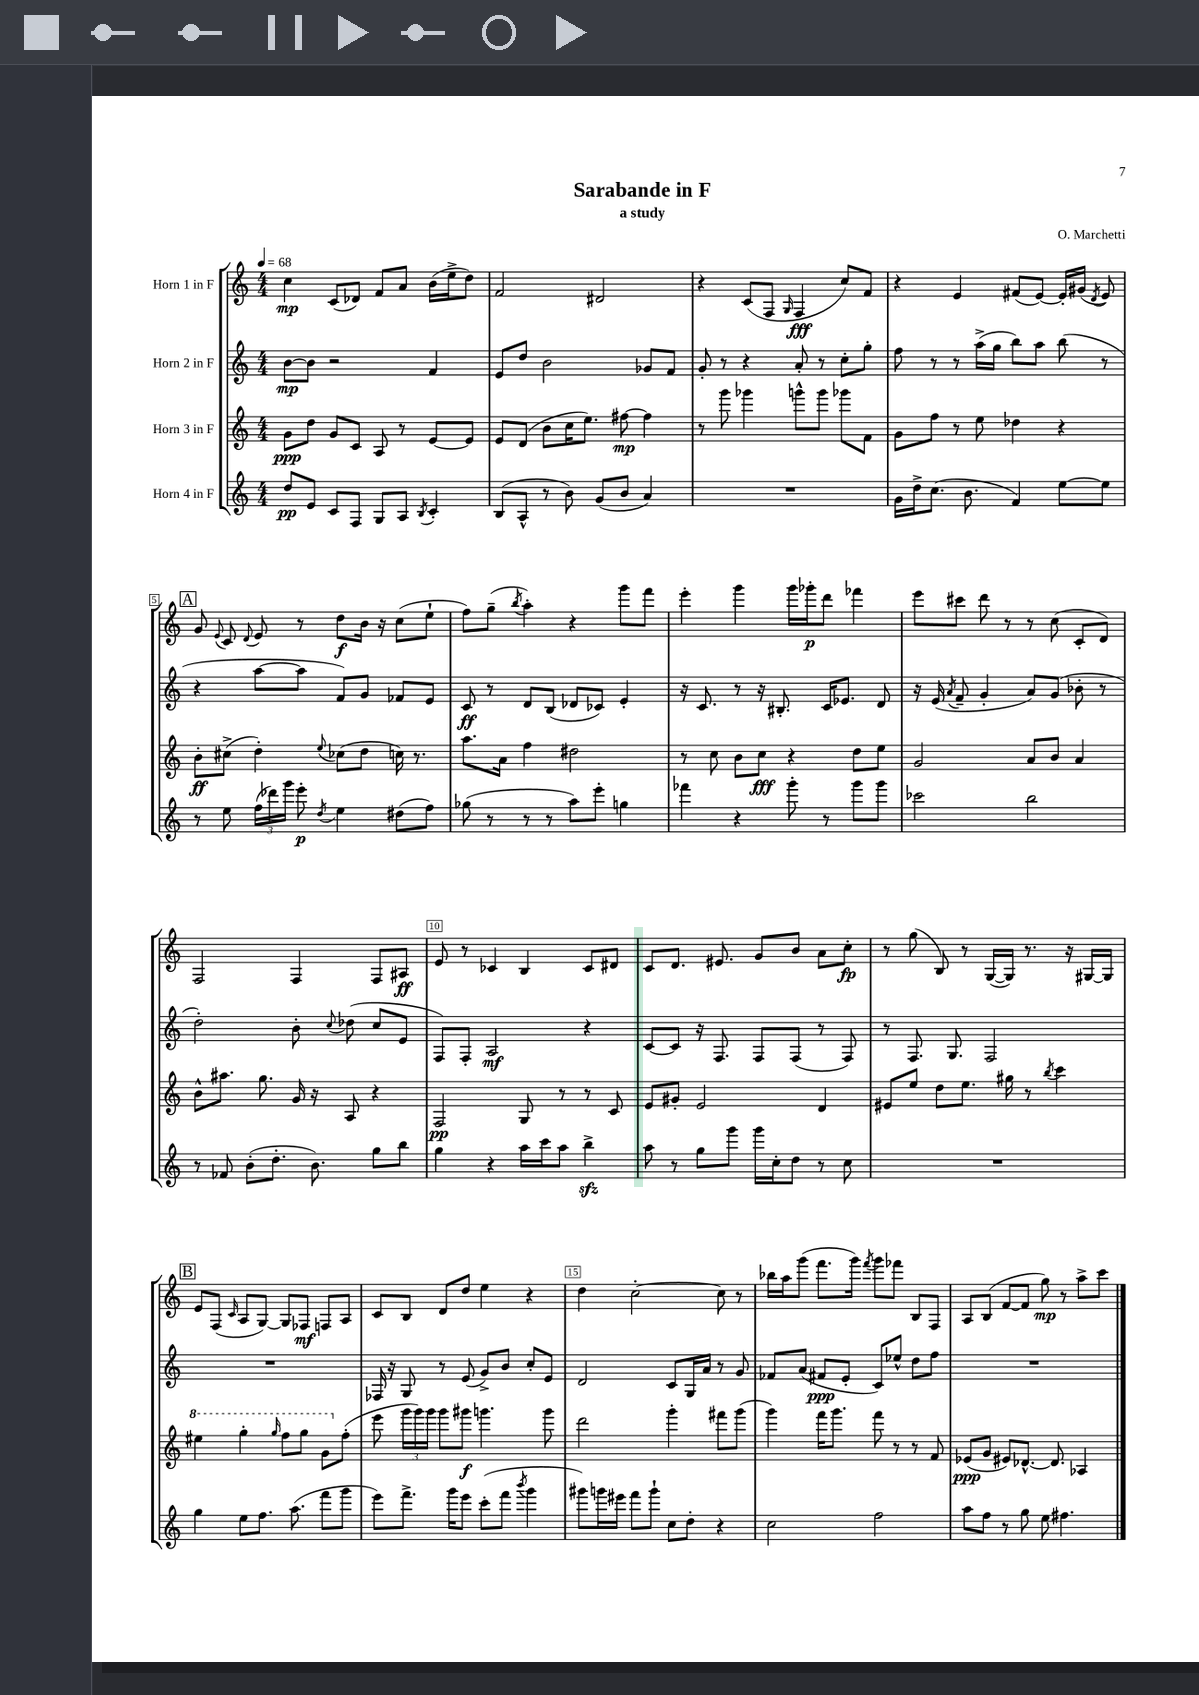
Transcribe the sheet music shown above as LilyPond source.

\header { title = "Sarabande in F" composer = "O. Marchetti" subtitle = "a study" }
<<
\new StaffGroup <<
\new Staff = "s0" \with { instrumentName = "Horn 1 in F" } {
    \clef treble \key c \major \numericTimeSignature \time 4/4 \tempo 4 = 68
    \autoBeamOff c''4\mp c'8[( des'8]) f'8[ a'8] b'16[( e''16-> d''8]) |
    f'2 dis'2 |
    r4 c'8[( f8] \grace { g16 } f4\fff c''8[) f'8] |
    r4 e'4 fis'8[( e'8]~) e'16[-. gis'16]( \acciaccatura { d'8 } e'8) |
    \mark \markup { \box "A" } g'8 \appoggiatura { e'8 } c'8 \appoggiatura { d'8 } e'8 r8 d''8[\f b'16] r16 c''8[( e''8]-! |
    f''8[) g''8]--( \acciaccatura { b''8 } a''4-.) r4 g'''8[ f'''8] |
    e'''4-. g'''4 g'''16[ ges'''16-.\p d'''8] fes'''4 |
    e'''8[ cis'''8] d'''8 r8 r8 c''8( c'8[-. d'8]) |
    f2 f4 f8[ ais8]\ff |
    e'8 r8 ces'4 b4 ces'8[ dis'8] |
    c'8[ d'8.] eis'8. g'8[ b'8] a'8[ c''8]-.\fp |
    r8 g''8( b8) r8 g16[~( g16]) r8. r16 gis16[~ gis16] |
    \mark \markup { \box "B" } e'8[ f8]( \grace { c'16 } a8[ g8]~) g8[ fes8]\mf f8[ a8] |
    c'8[ b8] d'8[ d''8] e''4 r4 |
    d''4 c''2~-. c''8 r8 |
    bes''16[ a''16 g'''8]( f'''8.[ g'''16]) \acciaccatura { f'''8 } g'''8[ fes'''8] b8[ f8] |
    a8[ b8]( f'8[~ f'8] g''8\mp) r8 a''8[-> c'''8] \bar "|." |
}
\new Staff = "s1" \with { instrumentName = "Horn 2 in F" } {
    \clef treble \key c \major \numericTimeSignature \time 4/4
    \autoBeamOff b'8[~\mp b'8] r2 f'4 |
    e'8[ d''8] b'2 ges'8[ f'8] |
    g'8-. r8 r4 a'8-. r8 c''8[-. g''8]-. |
    f''8 r8 r8 a''16[->( g''16] b''8[) a''8] b''8( r8 |
    \mark \markup { \box "A" } r4 a''8[~ a''8] f'8[) g'8] fes'8[ e'8] |
    c'8\ff r8 d'8[ b8]( des'8[ ces'8]) e'4-. |
    r16 c'8. r8 r16 bis8.-. c'16[ ees'8.] d'8 |
    r16 e'16( \acciaccatura { a'8 } f'8-- g'4-. a'8[) g'8]( bes'8-. r8 |
    d''2-.) b'8-. \appoggiatura { c''8 } des''8( c''8[ e'8] |
    f8[) f8]-. a2\mf r4 |
    c'8[~ c'8] r16 f8. f8[ f8]( r8 f8) |
    r8 f8. g8. f2 |
    \mark \markup { \box "B" } R1 |
    fes16 r16 g8 r8 e'8( g'8[->) b'8] c''8[-. e'8] |
    d'2 c'8[ g16 a'16] r8 g'8 |
    fes'8[ a'8]( fis'8[\ppp e'8]-. c'8[) ees''8]-^ d''8[ f''8] |
    R1 \bar "|." |
}
\new Staff = "s2" \with { instrumentName = "Horn 3 in F" } {
    \clef treble \key c \major \numericTimeSignature \time 4/4
    \autoBeamOff g'8[\ppp d''8] g'8[ c'8] a8 r8 e'8[~ e'8] |
    e'8[ d'8]( b'8[ c''16 e''8.]) fis''8~\mp fis''4 |
    r8 g'''8 ges'''4 g'''8[-^ g'''8] ges'''8[ f'8] |
    g'8[ f''8] r8 e''8 des''4 r4 |
    \mark \markup { \box "A" } b'8[-.\ff cis''8]->( d''4-.) \appoggiatura { e''8 } ces''8[( d''8] c''16) r8. |
    a''8.[ a'16] f''4 dis''2 |
    r8 c''8 b'8[ c''8]\fff r4 d''8[ e''8] |
    g'2 a'8[ b'8] a'4 |
    b'8[-^ ais''8.] g''8. g'16 r16 a8 r4 |
    f2\pp g8 r8 r8 c'8 |
    e'8[ gis'8]-. e'2 d'4 |
    eis'8[ e''8] d''8[ e''8.] gis''16 r8 \acciaccatura { b''8 } c'''4 |
    \mark \markup { \box "B" } \ottava #1 eis'''4 g'''4-. \grace { g'''16 } f'''8[ g'''8] g''8[ \ottava #0 f''8]-.( |
    e'''8 \tuplet 3/2 { g'''16[ g'''16) g'''16] } g'''8[ gis'''8]\f g'''4. g'''8 |
    d'''2 g'''4-. fis'''8[ g'''8]( |
    g'''4) f'''16[ g'''8.] f'''8 r8 r8 f'8 |
    ees'8[\ppp( g'8] eis'8[) des'8.]~-^ des'8. aes4 \bar "|." |
}
\new Staff = "s3" \with { instrumentName = "Horn 4 in F" } {
    \clef treble \key c \major \numericTimeSignature \time 4/4
    \autoBeamOff d''8[\pp e'8] c'8[ f8] g8[ a8] \acciaccatura { b8 } c'4-. |
    b8[( a8]-^ r8 b'8) g'8[( b'8] a'4) |
    R1 |
    g'16[ d''16-> c''8.]( b'8. f'4) e''8[~ e''8] |
    \mark \markup { \box "A" } r8 e''8 \tuplet 3/2 { f''16[( des'''16) g'''16] } e'''8-.\p \acciaccatura { d''8 } e''4 dis''8[( f''8]) |
    ges''8( r8 r8 r8 a''8[) e'''8]-. g''4 |
    fes'''4 r4 g'''8-. r8 g'''8[ g'''8] |
    ces'''2 b''2 |
    r8 fes'8 b'8[-.( d''8.]-. b'8.) g''8[ b''8] |
    g''4 r4 a''16[ c'''16 a''8] b''4->\sfz |
    a''8 r8 g''8[ g'''8] g'''16[ c''16-. d''8] r8 c''8 |
    R1 |
    \mark \markup { \box "B" } g''4 e''8[ f''8.] a''8.( f'''8[ g'''8] |
    e'''8[) f'''8.]-> g'''16[ e'''8] c'''8[-.( f'''8] \acciaccatura { b'''8 } g'''4 |
    gis'''8[) g'''16 eis'''16] f'''8[ g'''8]-! c''8[ d''8]-. r4 |
    c''2 f''2 |
    a''8[ f''8] r8 g''8 e''8 fis''4. \bar "|." |
}
>>
>>
\layout { \context { \Score \override BarNumber.break-visibility = ##(#f #t #t) barNumberVisibility = #(every-nth-bar-number-visible 5) \override BarNumber.stencil = #(make-stencil-boxer 0.1 0.3 ly:text-interface::print) } }
